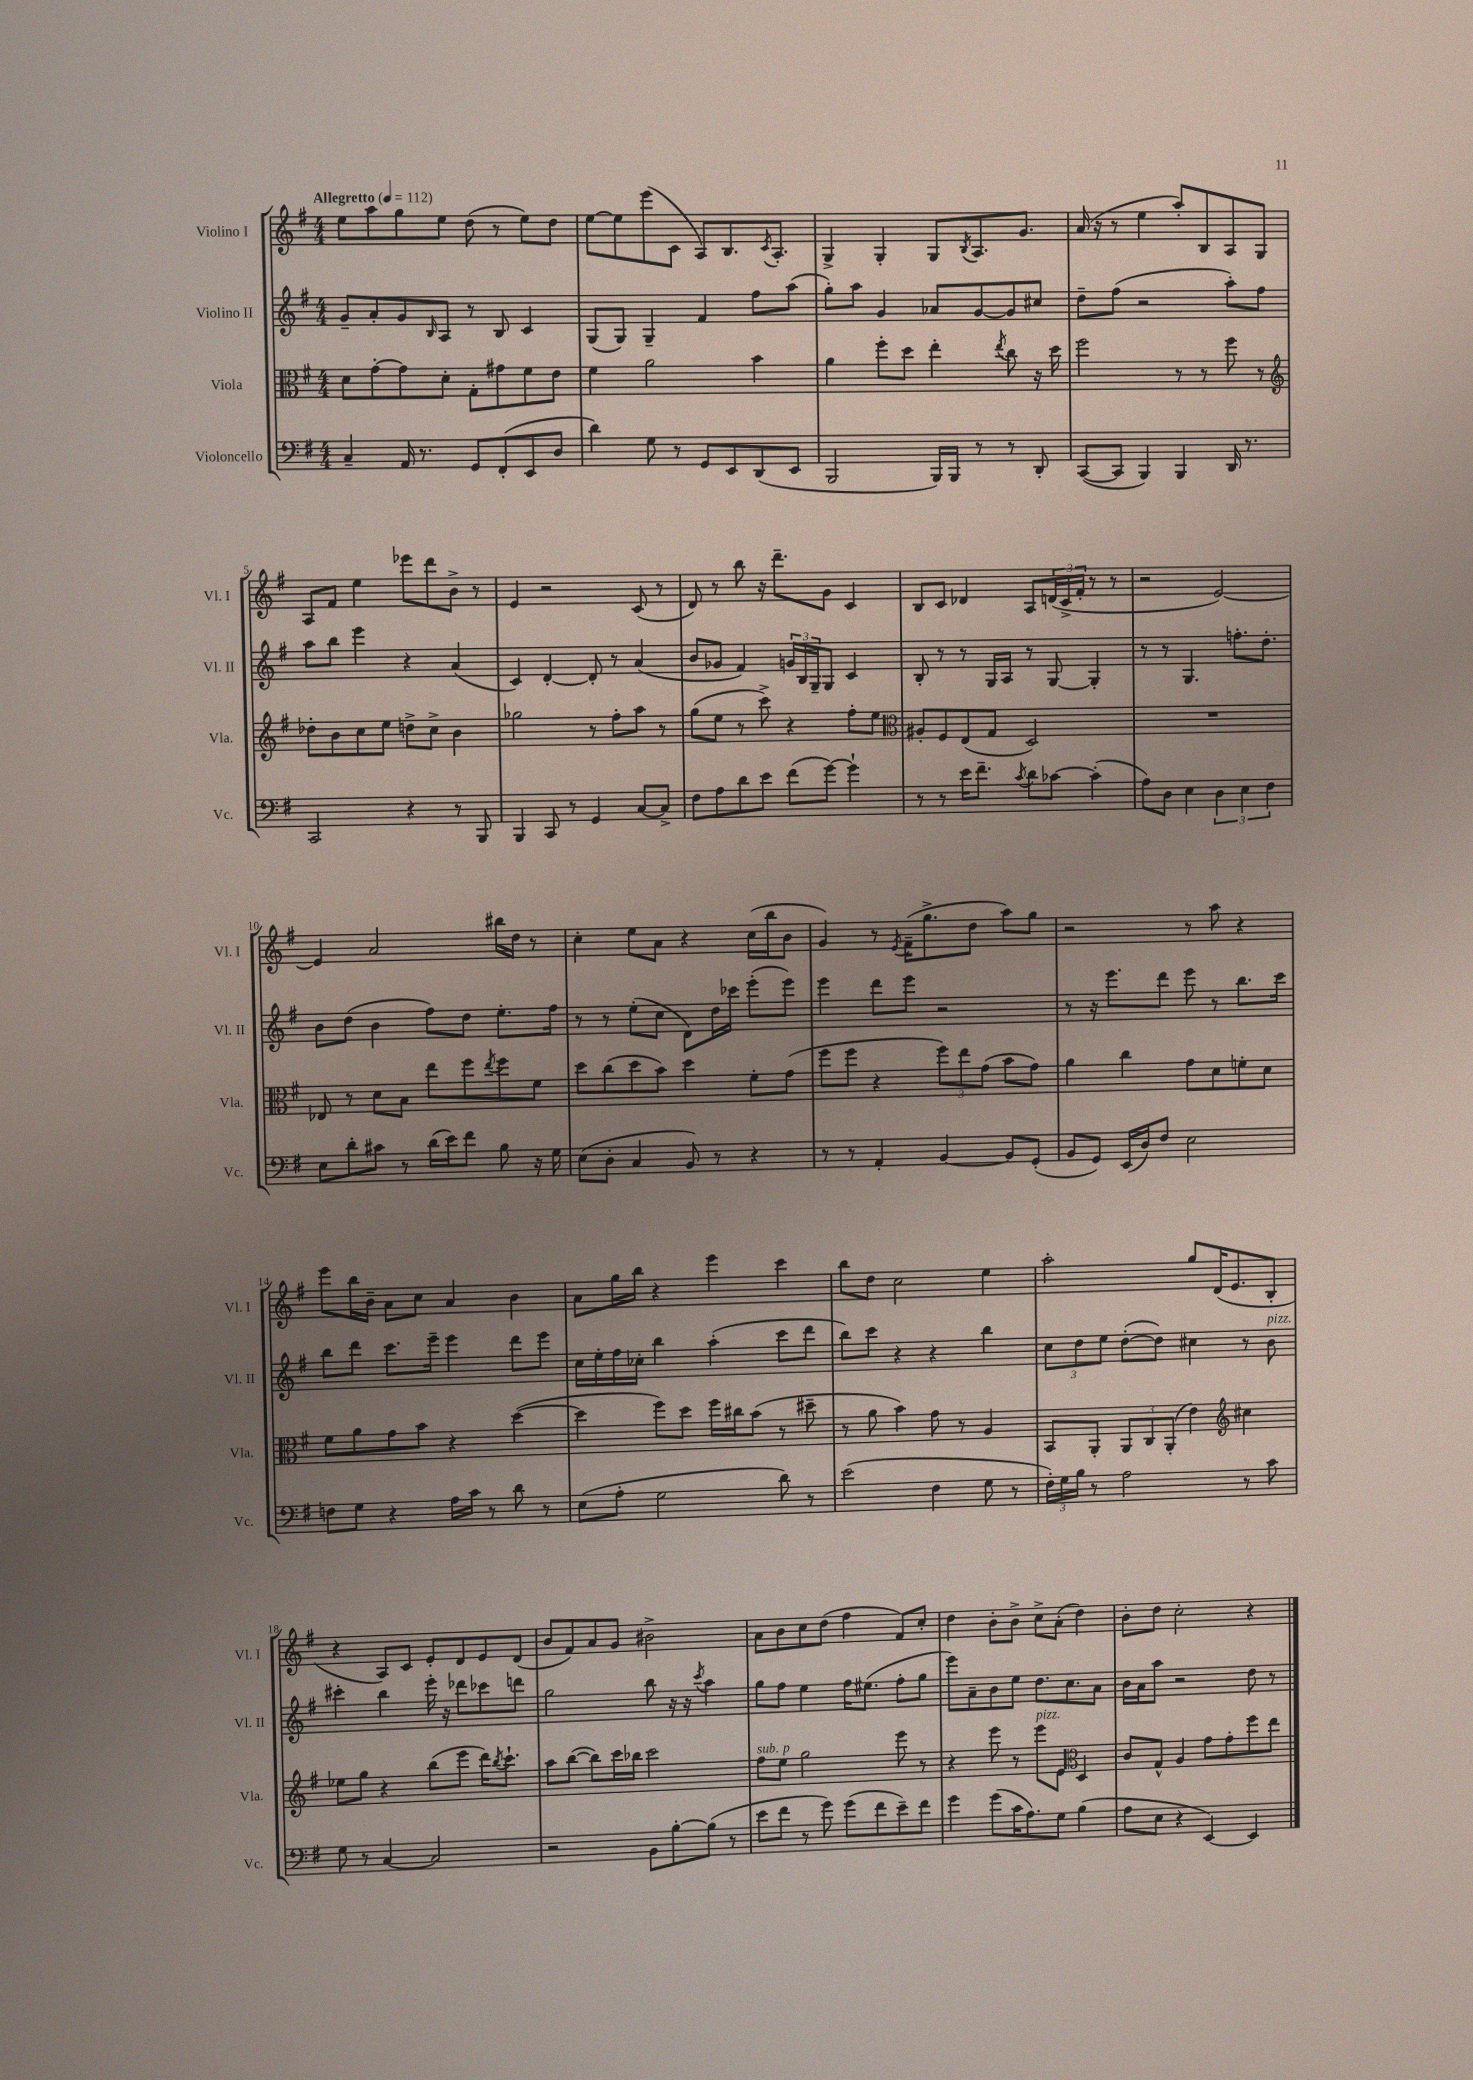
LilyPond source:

<<
\new StaffGroup <<
\new Staff = "s0" \with { instrumentName = "Violino I" shortInstrumentName = "Vl. I" } {
    \clef treble \key g \major \numericTimeSignature \time 4/4 \tempo "Allegretto" 4 = 112
    e''8 a''8 g''8 e''8 d''8( r8 e''8) d''8 |
    e''8~ e''8 e'''8( c'8 a8) b8. \acciaccatura { c'8 } a8.-. |
    g4-> g4-. g8 \acciaccatura { b8 } a8. g'8. |
    a'16( r16 r8 e''4 a''8-.) b8 a8 g8 |
    a8 fis'8 e''4 ees'''8 d'''8 b'8-> r8 |
    e'4 r2 c'8( r8 |
    d'8) r8 b''8 r16 d'''8.-- g'8 c'4 |
    b8 c'8 des'4 a8 \tuplet 3/2 { d'16( c'16-> fis'16-. } r8 r8 |
    r2 e'2~) |
    e'4 a'2 bis''16 d''16 r8 |
    c''4-. e''8 a'8 r4 c''16( b''16 b'8 |
    g'4) r8 \acciaccatura { e'8 } fis'16--( g''8.-> d''8 a''8) g''8 |
    r2 r8 a''8 r4 |
    e'''8 b''16 b'16-- a'8 c''8 a'4 b'4 |
    a'8 g''16 b''16 r4 e'''4 c'''4 |
    b''8 d''8 c''2 e''4 |
    a''2-. g''8 d'16( e'8. b8-. |
    r4 a8) c'8 e'8-. d'8 e'8 d'8( |
    b'8 fis'8) a'8 g'8 bis'2-> |
    a'8 b'8 c''8 d''8( fis''4 fis'8) c''8-. |
    d''4 b'8-. b'8-> c''8-> a'8-.( d''4) |
    b'8-. d''8 c''2-. r4 \bar "|." |
}
\new Staff = "s1" \with { instrumentName = "Violino II" shortInstrumentName = "Vl. II" } {
    \clef treble \key g \major \numericTimeSignature \time 4/4
    g'8-- a'8-. g'8 \grace { b16 } a8 r8 b8 c'4 |
    g8( g8) g4-- fis'4 fis''8 a''8( |
    g''8-.) a''8 g'4 aes'8 g'8~ g'8 cis''8 |
    d''8-- fis''8( r2 a''8-.) fis''8 |
    a''8 b''8 e'''4 r4 a'4( |
    c'4) d'4~-. d'8-. r8 a'4( |
    b'8 ges'8 fis'4) \tuplet 3/2 { g'16 b16 g16-- } g8 c'4 |
    b8-. r8 r8 g16 a16 r8 g8~ g4-. |
    r8 r8 g4. f''8.-. d''8.-. |
    b'8 d''8( b'4 fis''8) d''8 e''8.-. fis''16 |
    r8 r8 e''8-.( c''8 d'8) d''16 ces'''16 e'''8-.( e'''8) |
    e'''4 d'''8 e'''8 r2 |
    r8 r16 e'''8. d'''8 e'''8 r8 b''8. c'''16 |
    b''8 d'''8 c'''8. e'''16-- e'''4 d'''8 e'''8 |
    c''16 e''16-. fis''16 ces''16-. b''4 a''4-.( c'''8 d'''8 |
    b''8) c'''8 r4 r4 b''4 |
    \tuplet 3/2 { c''8 d''8 e''8 } d''8~-.( d''8) cis''4 r8 b'8^\markup { \italic "pizz." } |
    cis'''4-. b''4 e'''16-. r16 des'''8 ces'''8 d'''8 |
    g''2 b''8 r16 r16 \acciaccatura { c'''8 } a''4 |
    g''8 fis''8 e''4 fis''16 eis''8.( fis''8-. g''8 |
    e'''8) a'8-- b'8 e''8 d''8. c''8. a'8 |
    b'16 a'16 a''8 r2 d''8 r8 \bar "|." |
}
\new Staff = "s2" \with { instrumentName = "Viola" shortInstrumentName = "Vla." } {
    \clef alto \key g \major \numericTimeSignature \time 4/4
    d'8 g'8~-. g'8 d'8-. g8-. gis'8 fis'8 e'8 |
    fis'4 a'2 b'4 |
    a'4 fis''8-. d''8 e''4-. \acciaccatura { e''8 } c''8 r16 d''16 |
    fis''2 r8 r8 fis''8 r8 |
    \clef treble des''8-. b'8 c''8 e''8 d''8-> c''8-> b'4 |
    ges''2 r8 fis''8-. a''8 r8 |
    g''8( e''8 r8 c'''8->) r4 fis''8-. e''8 |
    \clef alto ais8-. fis8 e8( g8 d2) |
    R1 |
    ees8 r8 d'8 b8 e''8 fis''8 \acciaccatura { e''8 } fis''8 fis'8 |
    d''8 c''8( d''8 b'8) d''4 fis'8-. g'8( |
    fis''8 fis''8 r4 \tuplet 3/2 { fis''8) e''8 g'8( } b'8 g'8) |
    a'4 c''4 g'8 d'8 f'8-. d'8 |
    fis'8 a'8 g'8 b'8 r4 d''4~( |
    d''4 fis''8) d''8 fis''16 cis''16 b'8( r8 dis''8-- |
    r8 a'8 b'4) g'8 r8 a4 |
    b,8 a,8-. \tuplet 3/2 { a,8 c8 a,8-.( } e'4) \clef treble cis''4 |
    ees''8 g''8 r4 b''8( e'''8 d'''16) \acciaccatura { b''8 } c'''8.-! |
    a''8 b''8~( b''8) c'''16 bes''16 c'''2 |
    fis''8^\markup { \italic "sub. p" } e''8 g''2 e'''8 r8 |
    r4 e'''8 r8 e'''8^\markup { \italic "pizz." } e'8 \clef alto d4 |
    c'8 g8-^ a4 g'8 g'8-. fis''8 e''8 \bar "|." |
}
\new Staff = "s3" \with { instrumentName = "Violoncello" shortInstrumentName = "Vc." } {
    \clef bass \key g \major \numericTimeSignature \time 4/4
    c4-- a,16 r8. g,8 fis,8-.( e,8 d8 |
    d'4) g8 r8 g,8 e,8 d,8( e,8 |
    b,,2 b,,16) b,,16 r8 r8 d,8-. |
    c,8~( c,8 b,,4) b,,4 d,16 r8. |
    c,2 r4 r8 b,,8 |
    b,,4 c,8 r8 g,4 c8~ c8-> |
    fis8 a8 d'8 e'8 fis'8( g'8~) g'4-! |
    r8 r8 e'16 fis'8.-- \acciaccatura { c'8 } d'8 ces'8~ ces'4-.( |
    a8) d8 e4 \tuplet 3/2 { d4 e4 fis4 } |
    e8 d'8-. cis'8 r8 d'16( e'16) fis'8 b8 r16 g16 |
    e8( d8-. c4 b,8) r8 r4 |
    r8 r8 a,4-. b,4~ b,8 g,8-.( |
    b,8 g,8) e,16( d16) fis8 e2 |
    f8 g8 r4 a16 c'16 r8 d'8 r8 |
    e8( a8-. g2 d'8) r8 |
    e'2( fis4 g8 r8 |
    \tuplet 3/2 { fis16-.) g16 b16 } r8 a2 r8 c'8 |
    g8 r8 c4~ c2 |
    r2 b,8 b8~-. b8( r8 |
    e'8 fis'8 r8 g'8) g'8( fis'8 e'8--) fis'8 |
    g'4 g'8( c'16 a8.) g8 b4( |
    a8 e8 r4 e,4~) e,4 \bar "|." |
}
>>
>>
